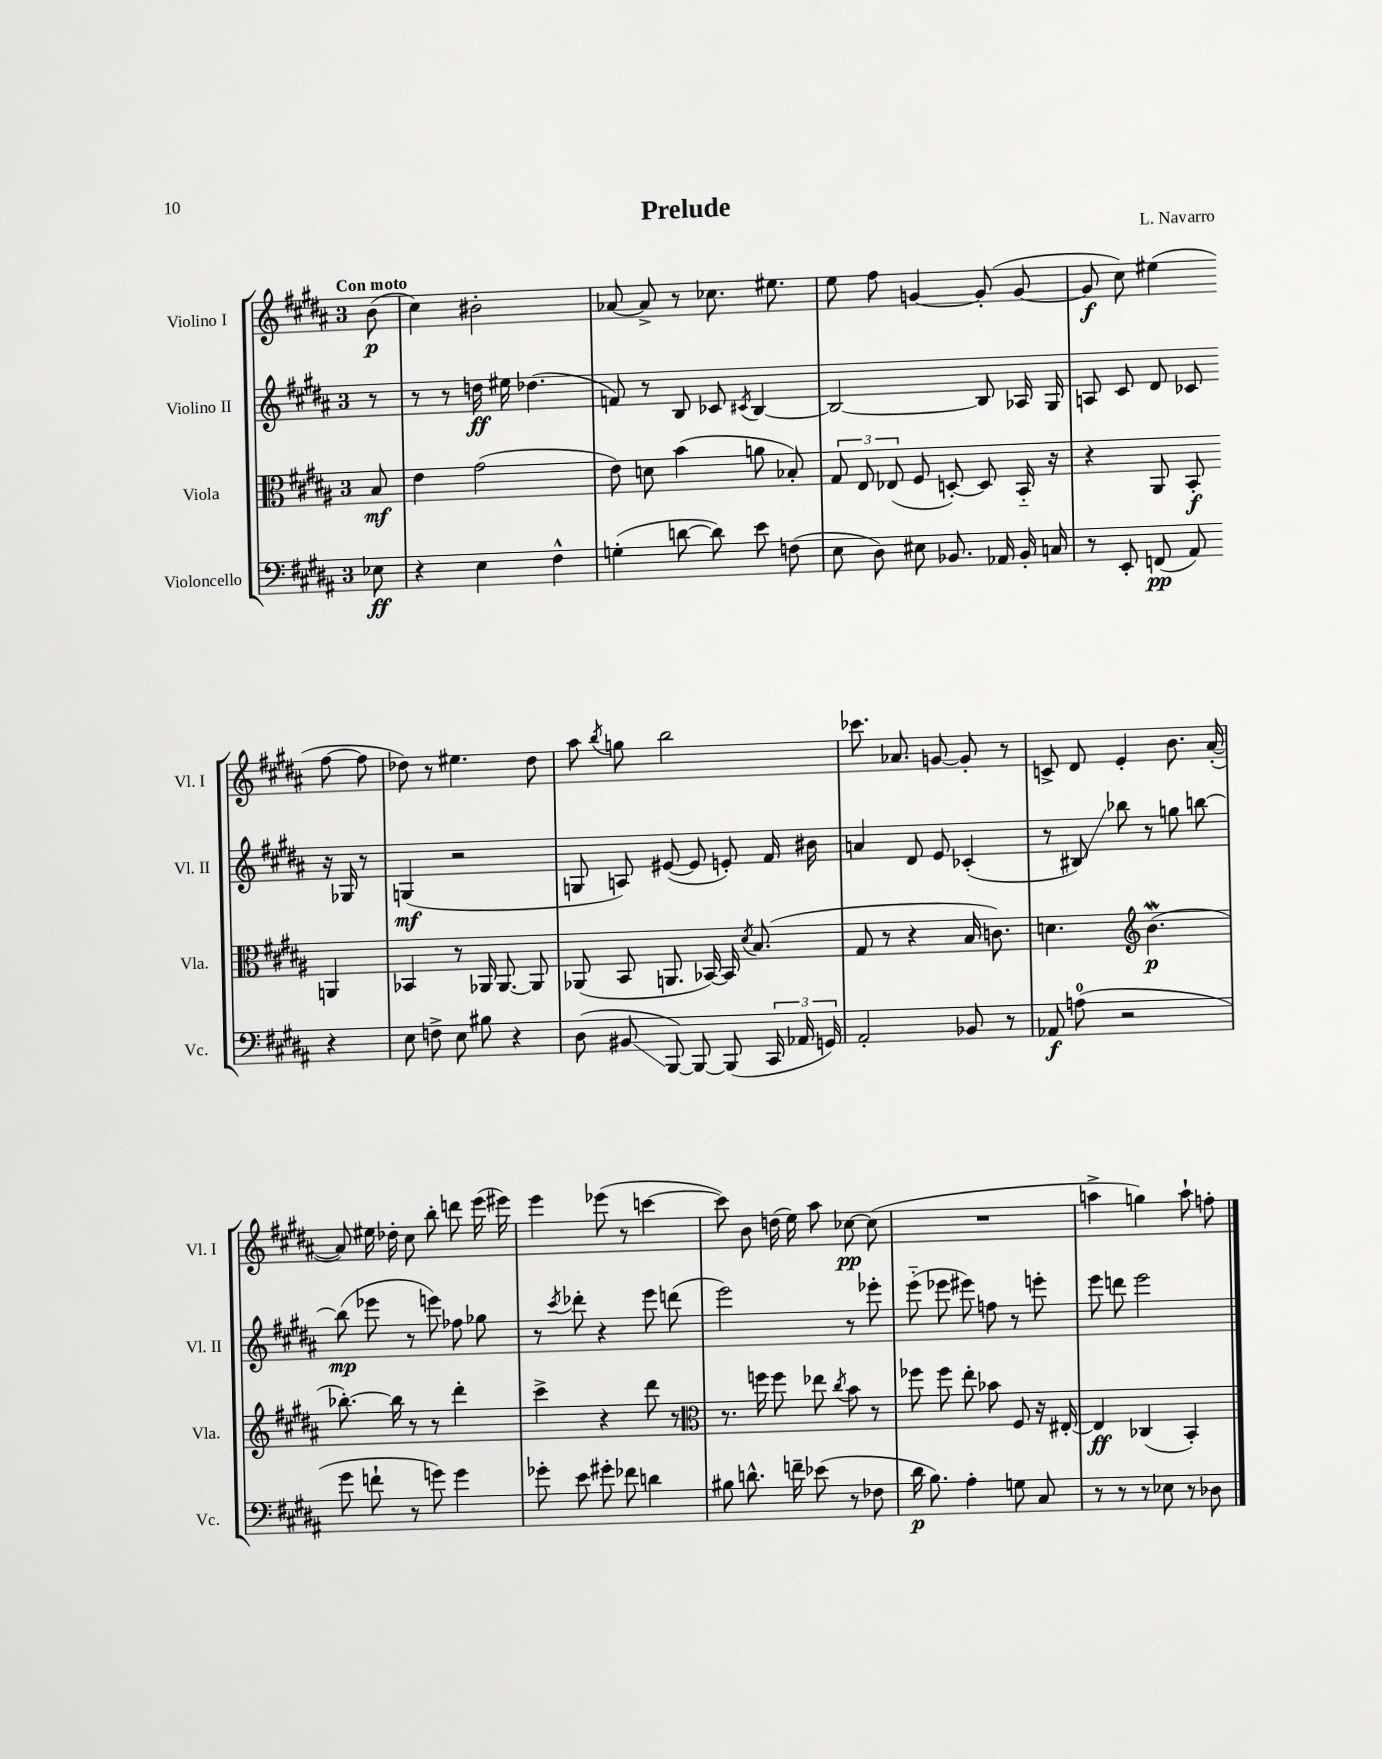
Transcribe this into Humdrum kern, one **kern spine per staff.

**kern	**kern	**kern	**kern
*staff4	*staff3	*staff2	*staff1
*clefF4	*clefC3	*clefG2	*clefG2
*k[f#c#g#d#a#]	*k[f#c#g#d#a#]	*k[f#c#g#d#a#]	*k[f#c#g#d#a#]
*M3/4	*M3/4	*M3/4	*M3/4
8E-	8B	8r	(8b
=	=	=	=
4r	4e	8r	4cc#)
.	.	8r	.
4E	(2g#	16dd	2b#'
.	.	16ee#	.
.	.	(4.dd-	.
4F#^^	.	.	.
=	=	=	=
(4G'	8e)	8f)	[8a-
.	8d	8r	8a-^]
[8d	(4b	8B	8r
8d])	.	8c-	8.cc-
.	.	8qc#	.
8e	8a	[4B	.
.	.	.	8.ee#
(8F	8B-')	.	.
=	=	=	=
8E	12G#	2B_	8ee
.	12E	.	.
8D#)	.	.	8ff#
.	(12E-	.	.
8E#	8F#	.	[4g
8.BB-	[8D')	.	.
.	8D]	8B]	(8g']
16AA-	.	.	.
16BB-'	16BB'~	16A-	[8g
16C	16r	16G#	.
=	=	=	=
8r	4r	8A	8g]
8EE'	.	8c#	8cc#)
(8FF	8AA#	8d#	(4ee#
8AA#)	8BB'	8c-	.
4r	4AA	16r	[8ff#
.	.	16G-	.
.	.	8r	8ff#]
=	=	=	=
8E	4BB-	(4G	8dd-)
8F^	.	.	8r
8E	8r	2r	4.ee#
8B#	16AA-	.	.
.	[8.AA-	.	.
4r	.	.	.
.	8AA-]	.	8dd-
=	=	=	=
(8D#	(8AA-	8G	8aa#
.	.	.	8qbb
8BB#	8BB	8A)	8gg
[8BBB)	8.AA	([8e#	2bb
8BBB_	.	8e#]	.
.	[16BB-)	.	.
(8BBB]	16BB-]	8e')	.
.	8qd#	.	.
.	(8.B	.	.
24CC#	.	16f#	.
24AA-	.	.	.
.	.	16b#	.
24GG)	.	.	.
=	=	=	=
2AA#'	8G#	4a	8.ccc-
.	8r	.	.
.	.	.	8.a-
.	4r	8d#	.
.	.	8e	[8g
8BB-	16B	(4c-'	8g']
.	8.c)	.	.
8r	.	.	8r
=	=	=	=
8AA-	4.d	8r	8c^
(8A	.	8B#)	8d#
2r	.	8bb-	4e'
*	*clefG2	*	*
.	(4.b	8r	.
.	.	8gg	8.b
.	.	[8bb	.
.	.	.	([16a#'
=	=	=	=
8g#	[8.bb-')	(8bb]	8a#])
8f`	.	8eee-	16ee#
.	16bb-]	.	16dd-'
8r	8r	8r	8cc#
8g)	8r	8eee)	8bb'
4g	4ddd#'	8ff-	8ddd
.	.	8gg-	(16eee
.	.	.	16eee#)
=	=	=	=
8g-'	4ccc#^	8r	4eee
.	.	8qccc#	.
8e	.	8ddd-'	.
8g#'	4r	4r	(8eee-
8f-	.	.	8r
4d	8ddd#	8eee	[4ccc
.	8r	(8ddd	.
=	=	=	=
*	*clefC3	*	*
8B#	8.r	2eee)	8ccc])
8.d^^	.	.	8b
.	16ff	.	.
.	8ff	.	(16dd
16f~	.	.	16ee)
(8e-	8ee-	.	8aa#
.	8qcc#	.	.
8r	8b	8r	[8cc-
8F-	8r	8eee-'	(8cc-]
=	=	=	=
16d#	8ff-	(8eee'~	2.r
8.B)	.	.	.
.	8ff-	8eee-	.
4A#'	8ee'	8eee#)	.
.	8b-	8ff	.
8G	8F#	8r	.
8C#	16r	8eee'	.
.	[16E#'	.	.
=	=	=	=
8r	4E#]	8eee	4aa^
8r	.	8ddd	.
8r	(4C-	2eee	4gg)
8E-	.	.	.
8r	4BB')	.	8aa`
8D-	.	.	8ff'
==	==	==	==
*-	*-	*-	*-
